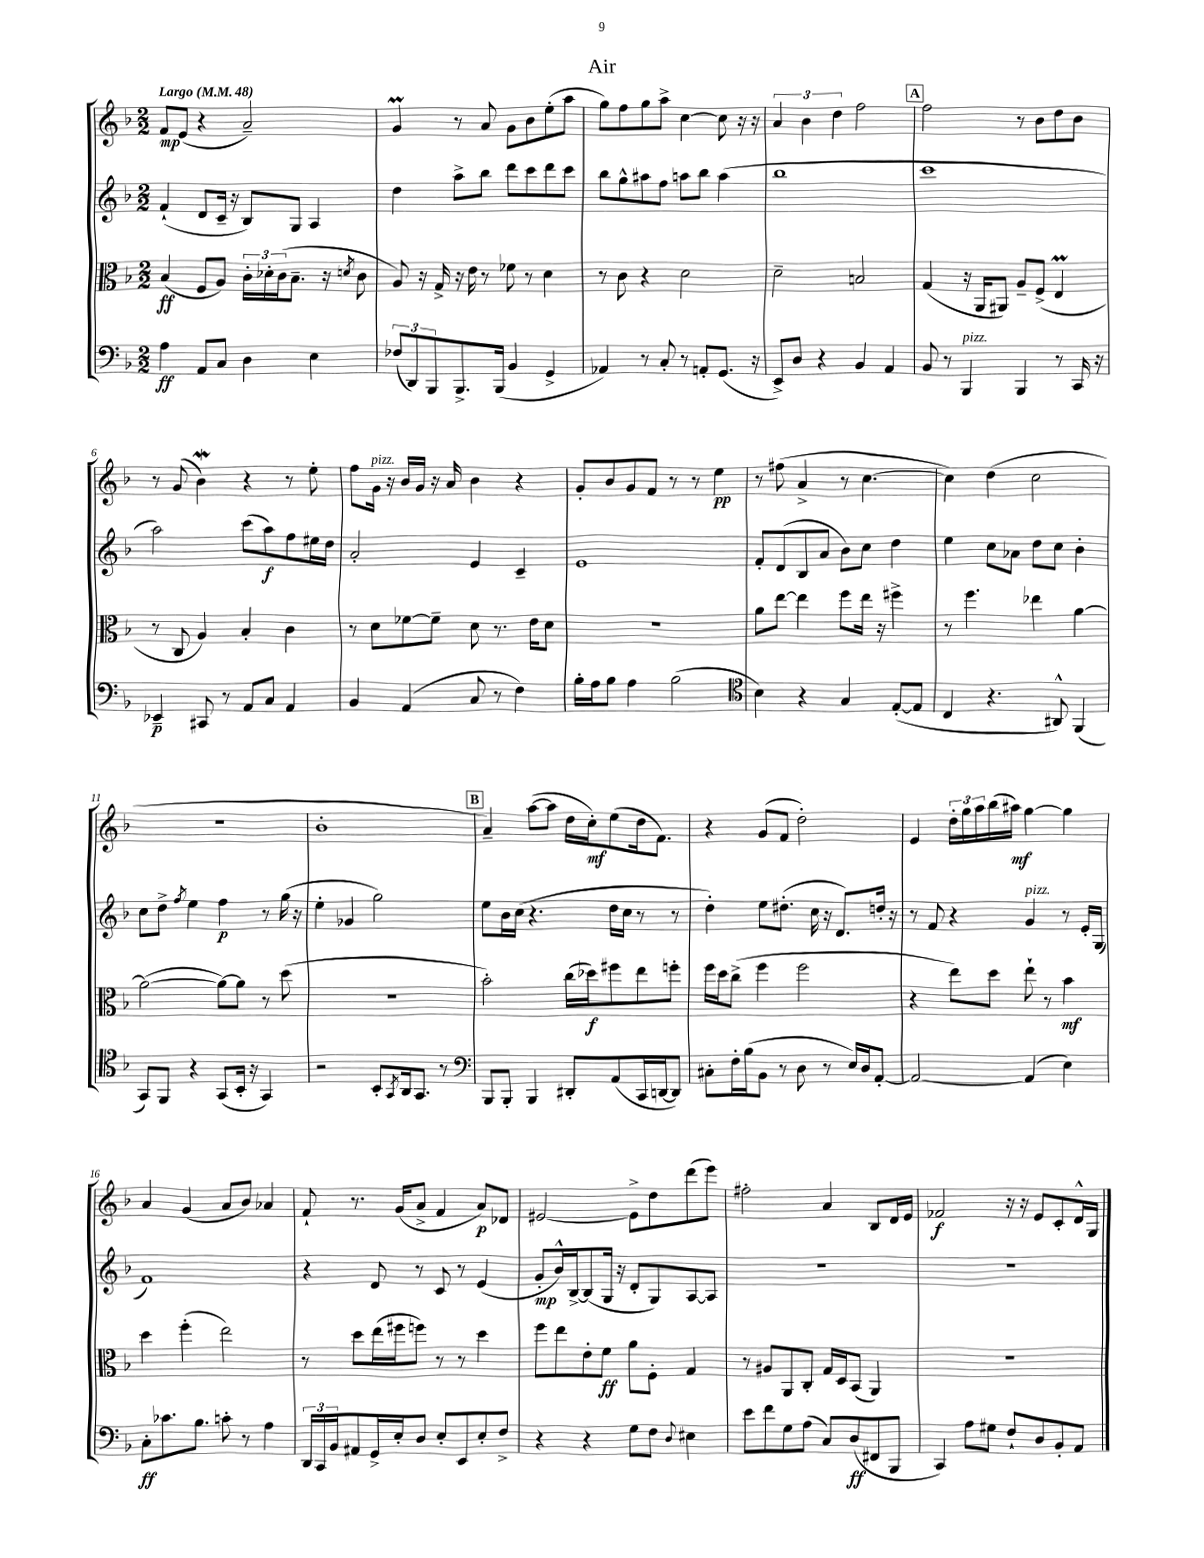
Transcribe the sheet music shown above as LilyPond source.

\header { title = "Air" }
<<
\new StaffGroup <<
\new Staff = "s0" {
    \clef treble \key f \major \numericTimeSignature \time 2/2 \tempo "Largo" 4 = 48
    f'8\mp e'8( r4 a'2--) |
    g'4\prall r8 a'8 g'8 bes'8 e''8-.( a''8 |
    g''8) f''8 g''8 a''8-> c''4~ c''8 r16 r16 |
    \tuplet 3/2 { a'4 bes'4 d''4 } f''2 |
    \mark \markup { \box "A" } f''2 r8 bes'8 d''8 bes'8 |
    r8 g'8( bes'4\mordent) r4 r8 e''8-. |
    f''8 g'16^\markup { \italic "pizz." } r16 bes'16 g'16 r16 a'16 bes'4 r4 |
    g'8-. bes'8 g'8 f'8 r8 r8 e''4\pp |
    r8 fis''8( a'4-> r8 c''4.~ |
    c''4) d''4( c''2 |
    R1 |
    bes'1-. |
    \mark \markup { \box "B" } a'4--) a''8~( a''8 d''16 c''16-.\mf) e''8( d''16 f'8.) |
    r4 g'8( f'8 d''2-.) |
    e'4 \tuplet 3/2 { d''16-. g''16 a''16 } bes''16( ais''16\mf) g''4~ g''4 |
    a'4 g'4( a'8 bes'8) aes'4 |
    f'8-! r8. g'16( a'8-> f'4 a'8\p) des'8 |
    eis'2~ eis'8-> d''8 d'''8( e'''8) |
    fis''2-. a'4 bes8 d'16 e'16 |
    fes'2\f r16 r16 e'8 c'8-. d'16-^ g16 \bar "|." |
}
\new Staff = "s1" {
    \clef treble \key f \major \numericTimeSignature \time 2/2
    f'4-!( d'8 c'16-- r16 bes8) g8 a4 |
    d''4 a''8-> bes''8 d'''8 c'''8 d'''8 c'''8 |
    bes''8 g''8-^ ais''8 f''8 a''8 bes''8 a''4( |
    bes''1 |
    \mark \markup { \box "A" } c'''1 |
    a''2) c'''8( a''8\f) f''8 eis''16 d''16 |
    a'2-. e'4 c'4-- |
    e'1 |
    f'8-. d'8( bes8 a'8 bes'8) c''8 d''4 |
    e''4 c''8 aes'8 d''8 c''8 bes'4-. |
    c''8 d''8-> \acciaccatura { f''8 } e''4 f''4\p r8 g''16( r16 |
    e''4-. ges'4 g''2) |
    \mark \markup { \box "B" } e''8 bes'16 c''16( r4. d''16 c''16 r8 r8 |
    d''4-.) e''8 dis''8.-.( c''16 r16 d'8.) d''16-. r16 |
    r8 f'8 r4 g'4^\markup { \italic "pizz." } r8 e'16-. g16( |
    f'1) |
    r4 d'8 r8 c'8 r8 e'4( |
    g'8-.\mp bes'16-^) bes16~-> bes8( g16 r16 d'8-. g8) a8~ a8 |
    R1 |
    R1 \bar "|." |
}
\new Staff = "s2" {
    \clef alto \key f \major \numericTimeSignature \time 2/2
    bes4\ff( f8 a8) \tuplet 3/2 { c'16-. des'16-. c'16( } bes8.-- r16 \acciaccatura { d'8 } c'8 |
    a8) r16 g16-> r16 e'16 r8 fes'8 r8 d'4 |
    r8 c'8 r4 d'2 |
    d'2-- b2 |
    \mark \markup { \box "A" } g4( r16 a,16 ais,8) a8-- f8->( e4\prall |
    r8 c8 a4) bes4-. c'4 |
    r8 d'8 fes'8~ fes'8-- d'8 r8. e'16 d'8 |
    R1 |
    a'8 e''8~ e''4 f''8 e''16 r16 fis''4-> |
    r8 f''4. ees''4 a'4~ |
    a'2~( a'8~) a'8 r8 d''8( |
    R1 |
    \mark \markup { \box "B" } bes'2-.) c''16( des''16\f) fis''8 e''8 f''8-. |
    f''16 d''16 c''8->( f''4 f''2 |
    r4 e''8) d''8 e''8-! r8 bes'4\mf |
    d''4 f''4-.( e''2) |
    r8 d''8 e''16( fis''16 f''8) r8 r8 d''4 |
    f''8 e''8 e'8-. f'8\ff a'8 f8-. g4 |
    r8 ais8 a,8 c8-. g16 d16 bes,8( a,4) |
    r1 \bar "|." |
}
\new Staff = "s3" {
    \clef bass \key f \major \numericTimeSignature \time 2/2
    a4\ff a,8 c8 d4 e4 |
    \tuplet 3/2 { fes8( d,8) bes,,8 } bes,,8.-> bes,,16( bes,4 g,4-> |
    aes,4) r8 c8-. r8 a,8-. g,8.( r16 |
    e,8->) d8 r4 bes,4 a,4 |
    \mark \markup { \box "A" } bes,8 r8 bes,,4^\markup { \italic "pizz." } bes,,4 r8 c,16 r16 |
    ees,4--\p cis,8 r8 a,8 c8 a,4 |
    bes,4 a,4( c8 r8 f4) |
    bes16-. a16 bes8 a4 bes2( |
    \clef tenor bes4) r4 g4 e8~-.( e8 |
    c4 r4. ais,8-^) f,4( |
    g,8) f,8 r4 g,8( bes,16-. r16 g,4) |
    r2 bes,8-. \acciaccatura { g,8 } a,16 g,8. r8 |
    \mark \markup { \box "B" } \clef bass bes,,8 bes,,8-. bes,,4 dis,8-. a,8( c,16 d,16~ d,8) |
    cis8-. f16-. bes16( bes,8 r8 d8 r8 e16) d16 a,8~-. |
    a,2~ a,4( e4) |
    c8-.\ff ces'8. bes8. c'8-. r8 a4 |
    \tuplet 3/2 { d,16 c,16 bes,16 } ais,8 g,16-> e16-. d8 e8-. e,8 e8-. f8-> |
    r4 r4 g8 f8 \appoggiatura { d8 } eis4 |
    e'8 f'8 g8 a8( c8) d8\ff( fis,8 bes,,8 |
    c,4) a8 gis8 f8-! d8 bes,8-. a,8 \bar "|." |
}
>>
>>
